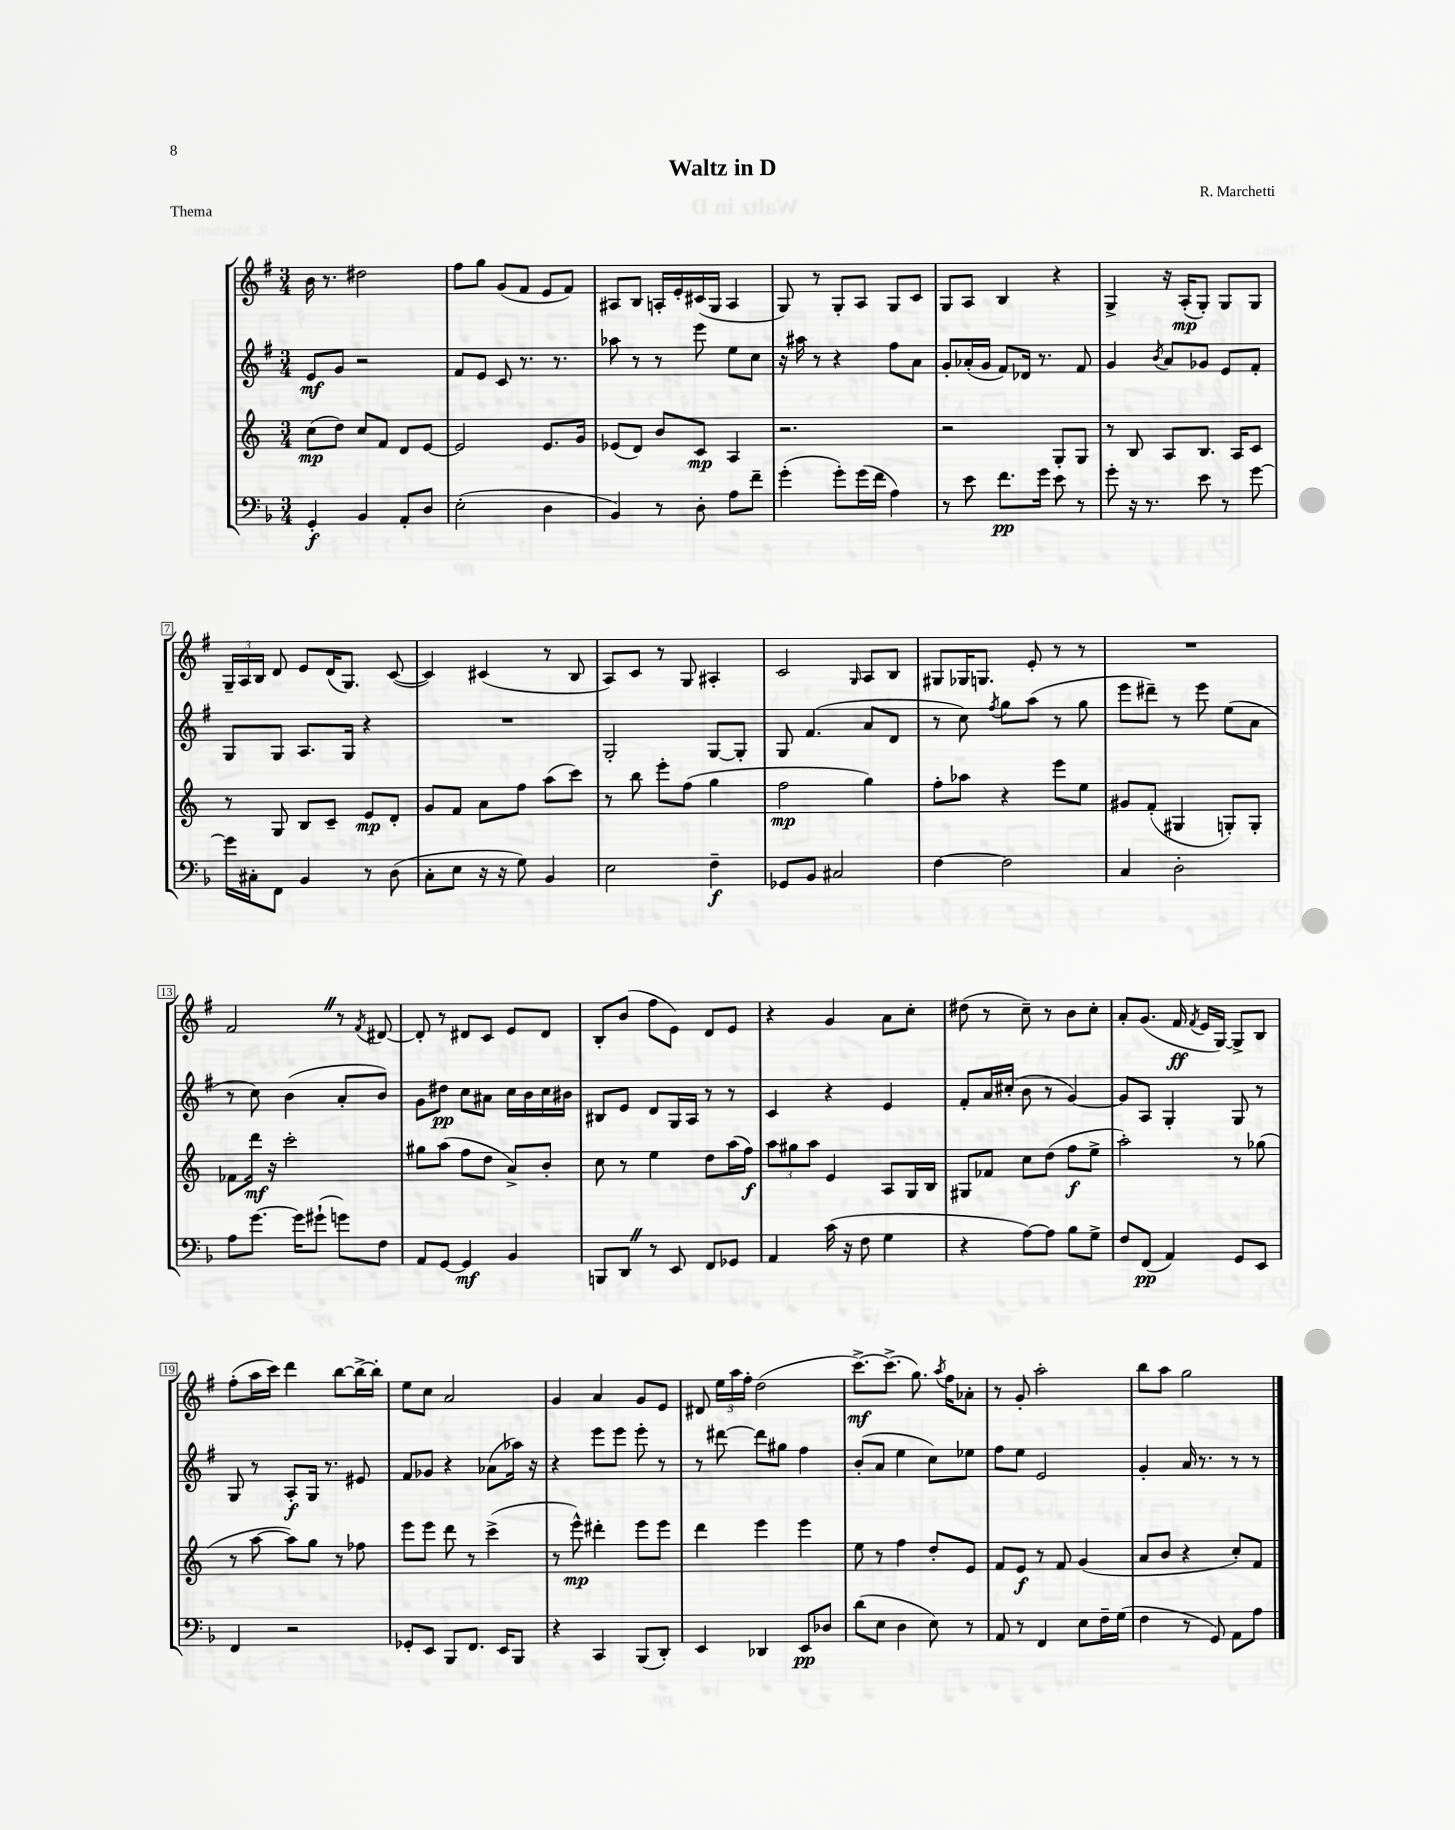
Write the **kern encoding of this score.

**kern	**dynam	**kern	**dynam	**kern	**dynam	**kern	**dynam
*part4	*part4	*part3	*part3	*part2	*part2	*part1	*part1
*staff4	*staff4	*staff3	*staff3	*staff2	*staff2	*staff1	*staff1
*clefF4	*	*clefG2	*	*clefG2	*	*clefG2	*
*k[b-]	*	*k[]	*	*k[f#]	*	*k[f#]	*
*M3/4	*	*M3/4	*	*M3/4	*	*M3/4	*
=1	=1	=1	=1	=1	=1	=1	=1
4GG'/	f	(8cc\L	mp	8e/L	mf	16b\	.
.	.	.	.	.	.	8.r	.
.	.	8dd\J)	.	8g/J	.	.	.
4BB-/	.	8cc/L	.	2r	.	2dd#X\	.
.	.	8f/J	.	.	.	.	.
8AA'/L	.	8d/L	.	.	.	.	.
8D/J	.	[8e/J	.	.	.	.	.
=2	=2	=2	=2	=2	=2	=2	=2
(2E'\	.	2e/]	.	8f#/L	.	8ff#\L	.
.	.	.	.	8e/J	.	8gg\J	.
.	.	.	.	8c/	.	(8g/L	.
.	.	.	.	8.r	.	8f#/J	.
4D\	.	8.e/L	.	.	.	8e/L	.
.	.	.	.	8.r	.	.	.
.	.	.	.	.	.	8f#/J)	.
.	.	16g/Jk	.	.	.	.	.
=3	=3	=3	=3	=3	=3	=3	=3
4BB-/)	.	(8e-X/L	.	8aa-X\	.	8A#X/L	.
.	.	8d/J)	.	8r	.	8B/J	.
8r	.	8b/L	.	8r	.	16An'/LL	.
.	.	.	.	.	.	16e'/	.
8D'\	.	8c/J	mp	8eee\	.	(16c#X/	.
.	.	.	.	.	.	16G/JJ	.
8A\L	.	4A/	.	8ee\L	.	4A/	.
8f~\J	.	.	.	8cc\J	.	.	.
=4	=4	=4	=4	=4	=4	=4	=4
(4g'\	.	2.r	.	16r	.	8G/)	.
.	.	.	.	16aa#X\	.	.	.
.	.	.	.	8r	.	8r	.
8g'\L)	.	.	.	4r	.	8G'/L	.
(16g\L	.	.	.	.	.	8A/J	.
16f\JJ	.	.	.	.	.	.	.
4A\)	.	.	.	8ff#\L	.	8G/L	.
.	.	.	.	8a\J	.	8c/J	.
=5	=5	=5	=5	=5	=5	=5	=5
8r	.	2r	.	8g'/L	.	8G/L	.
8e\	.	.	.	(16a-X'/L	.	8A/J	.
.	.	.	.	16g/JJ	.	.	.
8.f\L	pp	.	.	8f#/L)	.	4B/	.
.	.	.	.	16d-X/Jk	.	.	.
16g\Jk	.	.	.	8.r	.	.	.
8e\	.	8G'/L	.	.	.	4r	.
8r	.	8G/J	.	8f#/	.	.	.
=6	=6	=6	=6	=6	=6	=6	=6
8g'\	.	8r	.	4g/	.	4G^/	.
16r	.	8B/	.	.	.	.	.
8.r	.	.	.	.	.	.	.
.	.	.	.	8qb/	.	.	.
.	.	8A/L	.	8a/L	.	16r	.
.	.	.	.	.	.	(16A'/KL	mp
8e\	.	8.B/J	.	8g-X/J	.	8G'/J)	.
8r	.	.	.	8e/L	.	8G/L	.
.	.	16A/KL	.	.	.	.	.
[8g\	.	8c/J	.	8f#'/J	.	8G/J	.
!!LO:LB:g=z
=7	=7	=7	=7	=7	=7	=7	=7
16g\LL]	.	8r	.	8G/L	.	24G~/LL	.
.	.	.	.	.	.	24A/	.
16C#X'\J	.	.	.	.	.	.	.
.	.	.	.	.	.	24B/JJ	.
8FF\J	.	8G/	.	8G/J	.	8d/	.
4BB-/	.	8B/L	.	8.A/L	.	8e/L	.
.	.	8c~/J	.	.	.	(16d/K	.
.	.	.	.	16G/Jk	.	8.G/J)	.
8r	.	8e/L	mp	4r	.	.	.
(8D\	.	8d'/J	.	.	.	([8c/	.
=8	=8	=8	=8	=8	=8	=8	=8
8C'\L	.	8g/L	.	2.r	.	4c/])	.
8E\J	.	8f/J	.	.	.	.	.
16r	.	8a\L	.	.	.	(4c#X/	.
16r	.	.	.	.	.	.	.
8G\)	.	8ff\J	.	.	.	.	.
4BB-/	.	(8aa\L	.	.	.	8r	.
.	.	8ccc\J)	.	.	.	8B/	.
=9	=9	=9	=9	=9	=9	=9	=9
2E\	.	8r	.	2G'/	.	8A/L)	.
.	.	8bb\	.	.	.	8c/J	.
.	.	8eee'\L	.	.	.	8r	.
.	.	(8ff\J	.	.	.	8G/	.
4F~\	f	4gg\	.	[8G/L	.	4A#X'/	.
.	.	.	.	8G'/J]	.	.	.
=10	=10	=10	=10	=10	=10	=10	=10
8GG-X/L	.	2ff\	mp	8G/	.	2c/	.
8BB-/J	.	.	.	(4.f#/	.	.	.
2C#X/	.	.	.	.	.	.	.
.	.	.	.	.	.	16qqG/	.
.	.	4gg\)	.	8a/L	.	8A/L	.
.	.	.	.	8d/J	.	8B/J	.
=11	=11	=11	=11	=11	=11	=11	=11
[4F\	.	8ff'\L	.	8r	.	8G#X/L	.
.	.	8aa-X\J	.	8cc\)	.	16G-X/K	.
.	.	.	.	.	.	8.Gn/J	.
.	.	.	.	8qff#/	.	.	.
2F\]	.	4r	.	8gg\L	.	.	.
.	.	.	.	(8aa\J	.	8e'/	.
.	.	8eee\L	.	8r	.	8r	.
.	.	8ee\J	.	8gg\	.	8r	.
=12	=12	=12	=12	=12	=12	=12	=12
4C/	.	8g#X/L	.	8eee\L	.	2.r	.
.	.	(8f'/J	.	8ddd#X~\J)	.	.	.
2D'\	.	4G#X/	.	8r	.	.	.
.	.	.	.	8eee\	.	.	.
.	.	8Gn'/L)	.	(8ee\L	.	.	.
.	.	8G'/J	.	8a\J	.	.	.
!!LO:LB:g=z
=13	=13	=13	=13	=13	=13	=13	=13
8A\L	.	8f-X\L	.	8r	.	2f#Z/	.
[8.g\J	.	16ddd\Jk	mf	8cc\)	.	.	.
.	.	16r	.	.	.	.	.
.	.	2ccc'\	.	(4b\	.	.	.
16g\KL]	.	.	.	.	.	.	.
(8g#X`\J	.	.	.	.	.	.	.
8gn\L)	.	.	.	8a'/L	.	8r	.
.	.	.	.	.	.	8qf#/	.
8F\J	.	.	.	8b/J)	.	[8d#X/	.
=14	=14	=14	=14	=14	=14	=14	=14
8AA/L	.	8gg#X\L	.	8g\L	.	8d#'/]	.
[8GG/J	.	(8aa\J	.	8dd#X\J	pp	8r	.
4GG/]	mf	8ff\L	.	8cc\L	.	8d#X/L	.
.	.	8dd\J	.	8a#X\J	.	8c/J	.
4BB-/	.	8a^/L)	.	16cc\LL	.	8e/L	.
.	.	.	.	16b\	.	.	.
.	.	8b'/J	.	16cc\	.	8d#/J	.
.	.	.	.	16b#X\JJ	.	.	.
=15	=15	=15	=15	=15	=15	=15	=15
8BBBn/L	.	8cc\	.	8B#X/L	.	8B'/L	.
8DDZ/J	.	8r	.	8e/J	.	(8b/J	.
8r	.	4ee\	.	8d/L	.	8ff#\L	.
8EE/	.	.	.	16G/L	.	8e\J)	.
.	.	.	.	16A/JJ	.	.	.
8FF/L	.	8dd\L	.	8r	.	8d/L	.
8GG-X/J	.	(16aa\L	.	8r	.	8e/J	.
.	.	16ff\JJ)	f	.	.	.	.
=16	=16	=16	=16	=16	=16	=16	=16
4AA/	.	12aa\L	.	4c/	.	4r	.
.	.	12gg#X\	.	.	.	.	.
.	.	12aa\J	.	.	.	.	.
(16c\	.	4e/	.	4r	.	4g/	.
16r	.	.	.	.	.	.	.
8F\	.	.	.	.	.	.	.
4G\	.	8A/L	.	4e/	.	8a\L	.
.	.	16G/L	.	.	.	8cc'\J	.
.	.	16B/JJ	.	.	.	.	.
=17	=17	=17	=17	=17	=17	=17	=17
4r	.	8G#X/L	.	8f#'/L	.	(8dd#X\	.
.	.	8f-X/J	.	16a/L	.	8r	.
.	.	.	.	(16cc#X'/JJ	.	.	.
[8A\L)	.	8cc\L	.	8b\	.	8cc~\)	.
8A\J]	.	(8dd\J	.	8r	.	8r	.
8B-\L	.	8ff\L	f	[4g/)	.	8b\L	.
8G^\J	.	8ee^\J	.	.	.	8cc'\J	.
=18	=18	=18	=18	=18	=18	=18	=18
8F/L	.	2aa'\)	.	8g/L]	.	8a'/L	.
(8FF/J	pp	.	.	8A/J	.	(8.g/J	.
4AA/)	.	.	.	4G'/	.	.	.
.	.	.	.	.	.	16f#/	ff
.	.	.	.	.	.	8qf#/	.
.	.	.	.	.	.	16e/LL	.
.	.	.	.	.	.	[16G/JJ)	.
8GG/L	.	8r	.	8G/	.	8G^/L]	.
8EE/J	.	(8gg-X\	.	8r	.	8B/J	.
!!LO:LB:g=z
=19	=19	=19	=19	=19	=19	=19	=19
4FF/	.	8r	.	8G/	.	(8ff#'\L	.
.	.	[8aa\	.	8r	.	16aa\L	.
.	.	.	.	.	.	16ccc\JJ)	.
2r	.	8aa\L])	.	8A'/L	f	4ddd\	.
.	.	8gg\J	.	16G/Jk	.	.	.
.	.	.	.	8.r	.	.	.
.	.	8r	.	.	.	[8bb\L	.
.	.	8ff-X\	.	8e#X/	.	16bb^\L_	.
.	.	.	.	.	.	16bb'\JJ]	.
=20	=20	=20	=20	=20	=20	=20	=20
8GG-X'/L	.	8eee\L	.	8f#/L	.	8ee\L	.
8EE/J	.	8eee\J	.	8g-X/J	.	8cc\J	.
8BBB-/L	.	8ddd\	.	4r	.	2a/	.
8.FF/J	.	8r	.	.	.	.	.
.	.	(4ccc^\	.	(8a-X\L	.	.	.
16EE/KL	.	.	.	.	.	.	.
8BBB-/J	.	.	.	16aa-X\Jk)	.	.	.
.	.	.	.	16r	.	.	.
=21	=21	=21	=21	=21	=21	=21	=21
4r	.	8r	.	4r	.	4g/	.
.	.	8eee^^\)	mp	.	.	.	.
4CC/	.	4ddd#X'\	.	8eee\L	.	4a/	.
.	.	.	.	8eee\J	.	.	.
(8BBB-/L	.	8eee\L	.	8eee'\	.	8g/L	.
8DD'/J)	.	8eee\J	.	8r	.	8e/J	.
=22	=22	=22	=22	=22	=22	=22	=22
4EE/	.	4ddd\	.	8r	.	8d#X/	.
.	.	.	.	[8ddd#X\	.	24ee\LL	.
.	.	.	.	.	.	24aa\	.
.	.	.	.	.	.	24ff#'\JJ	.
4DD-X/	.	4eee\	.	8ddd#\L]	.	(2dd\	.
.	.	.	.	8gg#X\J	.	.	.
8EE/L	pp	4eee\	.	4ff#\	.	.	.
8D-X/J	.	.	.	.	.	.	.
=23	=23	=23	=23	=23	=23	=23	=23
(8d\L	.	8ee\	.	(8b'/L	.	[8.ccc^\L)	mf
8E\J	.	8r	.	8a/J	.	.	.
.	.	.	.	.	.	(8.ccc^\J]	.
4D\	.	4ff\	.	4ee\	.	.	.
.	.	.	.	.	.	8.gg\)	.
8E\)	.	8dd'/L	.	8cc\L)	.	.	.
.	.	.	.	.	.	8qaa/	.
.	.	.	.	.	.	16ff#\KL	.
8r	.	8e/J	.	8ee-X\J	.	8a-X'\J	.
=24	=24	=24	=24	=24	=24	=24	=24
8AA/	.	8f/L	.	8ff#\L	.	8r	.
8r	.	8e/J	f	8ee\J	.	8g'/	.
4FF/	.	8r	.	2e/	.	2aa'\	.
.	.	8f/	.	.	.	.	.
8E\L	.	(4g/	.	.	.	.	.
16F~\L	.	.	.	.	.	.	.
(16G\JJ	.	.	.	.	.	.	.
=25	=25	=25	=25	=25	=25	=25	=25
4F\	.	8a/L	.	4g'/	.	8bb\L	.
.	.	8b/J	.	.	.	8aa\J	.
8r	.	4r	.	16a/	.	2gg\	.
.	.	.	.	8.r	.	.	.
8GG/)	.	.	.	.	.	.	.
8AA\L	.	8cc'/L)	.	8r	.	.	.
8A\J	.	8f/J	.	8r	.	.	.
==	==	==	==	==	==	==	==
*-	*-	*-	*-	*-	*-	*-	*-
